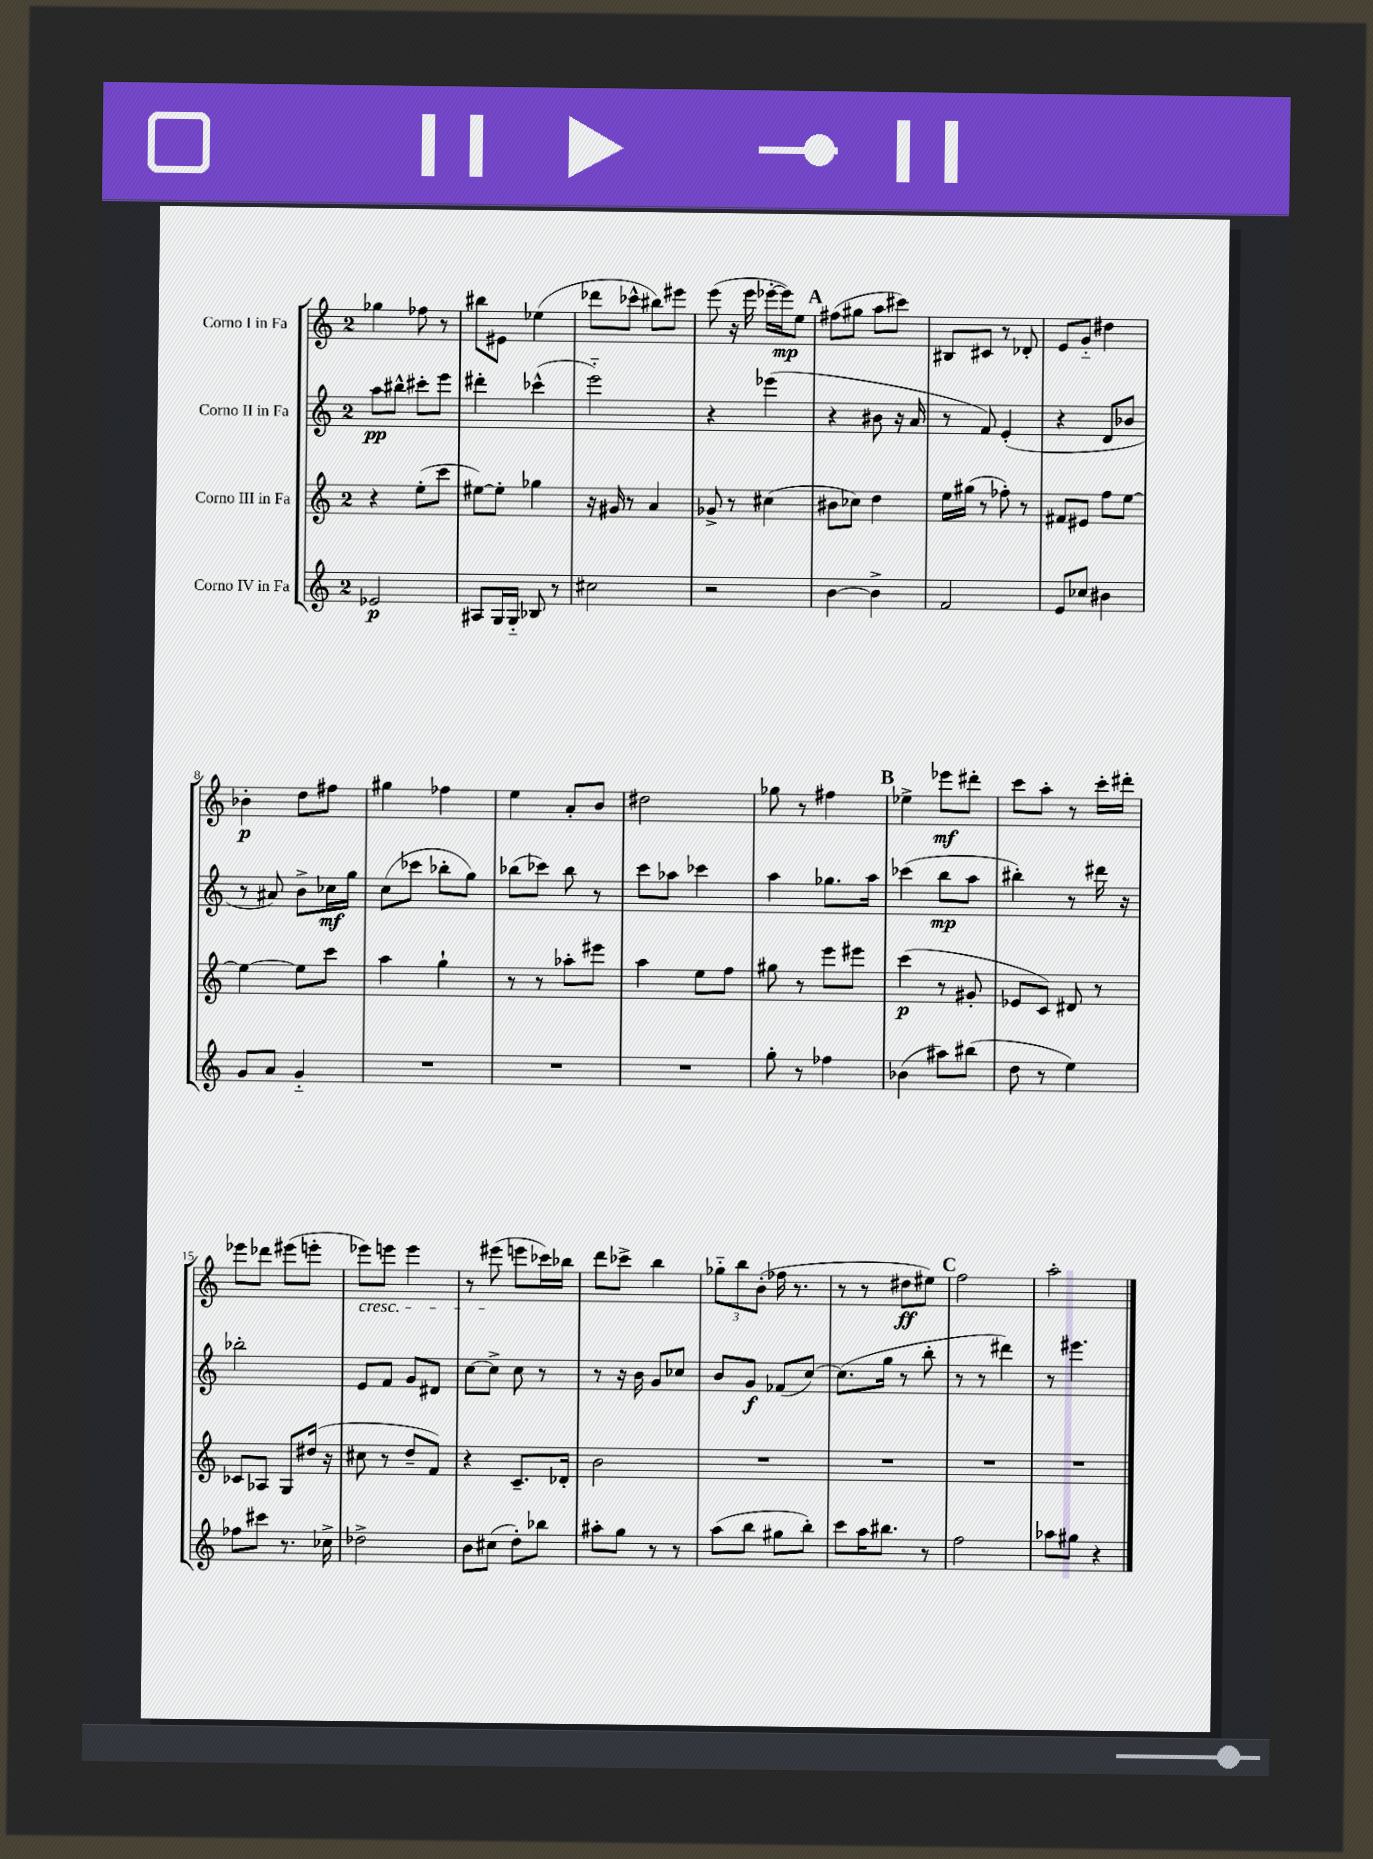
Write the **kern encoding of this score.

**kern	**kern	**kern	**kern
*staff4	*staff3	*staff2	*staff1
*clefG2	*clefG2	*clefG2	*clefG2
*k[]	*k[]	*k[]	*k[]
*M2/4	*M2/4	*M2/4	*M2/4
2e-/	4r	8aa\L	4gg-\
.	.	8bb#^^\J	.
.	(8ee'\L	8ccc#'\L	8ff-\
.	8ccc\J	8eee\J	8r
=	=	=	=
8A#/L	[8ee#\L)	4ddd#'\	8bb#\L
16G/L	8ee#'\]J	.	8e#\J
16G'~/JJ	.	.	.
8B-/	4gg-\	(4ccc-^^\	(4ee-\
8r	.	.	.
=	=	=	=
2cc#\	16r	2eee'~\)	8ddd-\L
.	16g#/	.	.
.	8r	.	8ccc-^^\J
.	4a/	.	8bb#\L)
.	.	.	8eee#\J
=	=	=	=
2r	8g-^/	4r	(8eee\
.	8r	.	16r
.	.	.	16eee\
.	(4cc#\	(4eee-\	[16eee-'\LL
.	.	.	16eee-\]J)
.	.	.	8ee\J
=	=	=	=
[4b\	8b#\L	4r	(8ff#\L
.	8cc-\J)	.	8gg#\J
4b^\]	4dd\	8b#\	8aa\L
.	.	16r	8ccc#\J)
.	.	16a/	.
=	=	=	=
2f/	16ee\LL	8r	8B#/L
.	(16gg#\JJ	.	.
.	8r	8f/)	8c#/J
.	8ff-'\)	(4e'/	8r
.	8r	.	8d-'/
=	=	=	=
8e/L	8f#/L	4r	8e/L
8cc-/J	8e#/J	.	8g'~/J
4b#\	8ff\L	8d/L	4dd#\
.	[8ee\J	8b-/J	.
=	=	=	=
8g/L	4ee\_	8r	4b-'\
8a/J	.	8a#/)	.
4g'~/	8ee\]L	8b^\L	8dd\L
.	8ccc\J	16cc-\L	8ff#\J
.	.	16gg\JJ	.
=	=	=	=
2r	4aa\	(8cc\L	4gg#\
.	.	8ccc-\J	.
.	4gg`\	8bb-'\L	4ff-\
.	.	8gg\J)	.
=	=	=	=
2r	8r	(8bb-\L	4ee\
.	8r	8ccc-\J)	.
.	8aa-'\L	8bb-\	8a'/L
.	8eee#\J	8r	8b/J
=	=	=	=
2r	4aa\	8ccc\L	2dd#\
.	.	8aa-\J	.
.	8ee\L	4ccc-\	.
.	8ff\J	.	.
=	=	=	=
8gg'\	8gg#\	4aa\	8gg-\
8r	8r	.	8r
4ff-\	8eee\L	8.gg-\L	4ff#\
.	8eee#\J	.	.
.	.	16aa\Jk	.
=	=	=	=
(4b-\	(4ccc\	(4ccc-\	4ee-^\
8aa#\L)	8r	8bb\L	8eee-\L
(8bb#\J	8g#'/	8aa\J	8ddd#'\J
=	=	=	=
8dd\	8e-/L	4bb#'\)	8ccc\L
8r	8c/J)	.	8aa'\J
4ee\)	8d#/	8r	8r
.	8r	16ddd#\	16ccc'\LL
.	.	16r	16ddd#'\JJ
=	=	=	=
8ff-\L	8c-/L	2bb-'\	8eee-\L
8ccc#\J	8A-/J	.	8ddd-\J
8.r	8G/L	.	(8eee#\L
.	(16dd#/Jk	.	8eee'\J
16cc-^\	16r	.	.
=	=	=	=
2dd-^\	8cc#\	8e/L	8eee-\L)
.	8r	8f/J	8eee\J
.	8dd~/L	8g/L	4eee\
.	8f/J)	8d#/J	.
=	=	=	=
8b\L	4r	[8cc\L	8r
(8cc#\J	.	8cc^\]J	(8eee#\
8dd'\L)	8.c~/L	8cc\	8eee\L
8bb-\J	.	8r	16ccc-\L)
.	16d-'/Jk	.	16bb-\JJ
=	=	=	=
8aa#'\L	2b\	8r	8ddd\L
8gg\J	.	16r	8ccc-^\J
.	.	16b\	.
8r	.	8g/L	4bb\
8r	.	8cc-/J	.
=	=	=	=
(8aa\L	2r	8b/L	12gg-'~\L
.	.	.	12bb\
8bb\J	.	8g/J	.
.	.	.	(12b'\J
8gg#\L	.	(8f-/L	16ff-\
.	.	.	8.r
8bb'\J)	.	[8cc/J)	.
=	=	=	=
8ccc\L	2r	(8.cc\]L	8r
16aa\K	.	.	8r
8.bb#\J	.	16gg\Jk	.
.	.	8r	8dd#\L
8r	.	8bb'\	8ee#\J)
=	=	=	=
2ff\	2r	8r	2ff\
.	.	8r	.
.	.	4ddd#\)	.
=	=	=	=
8aa-\L	2r	8r	2aa'\
8gg#\J	.	4.eee#\	.
4r	.	.	.
==	==	==	==
*-	*-	*-	*-
